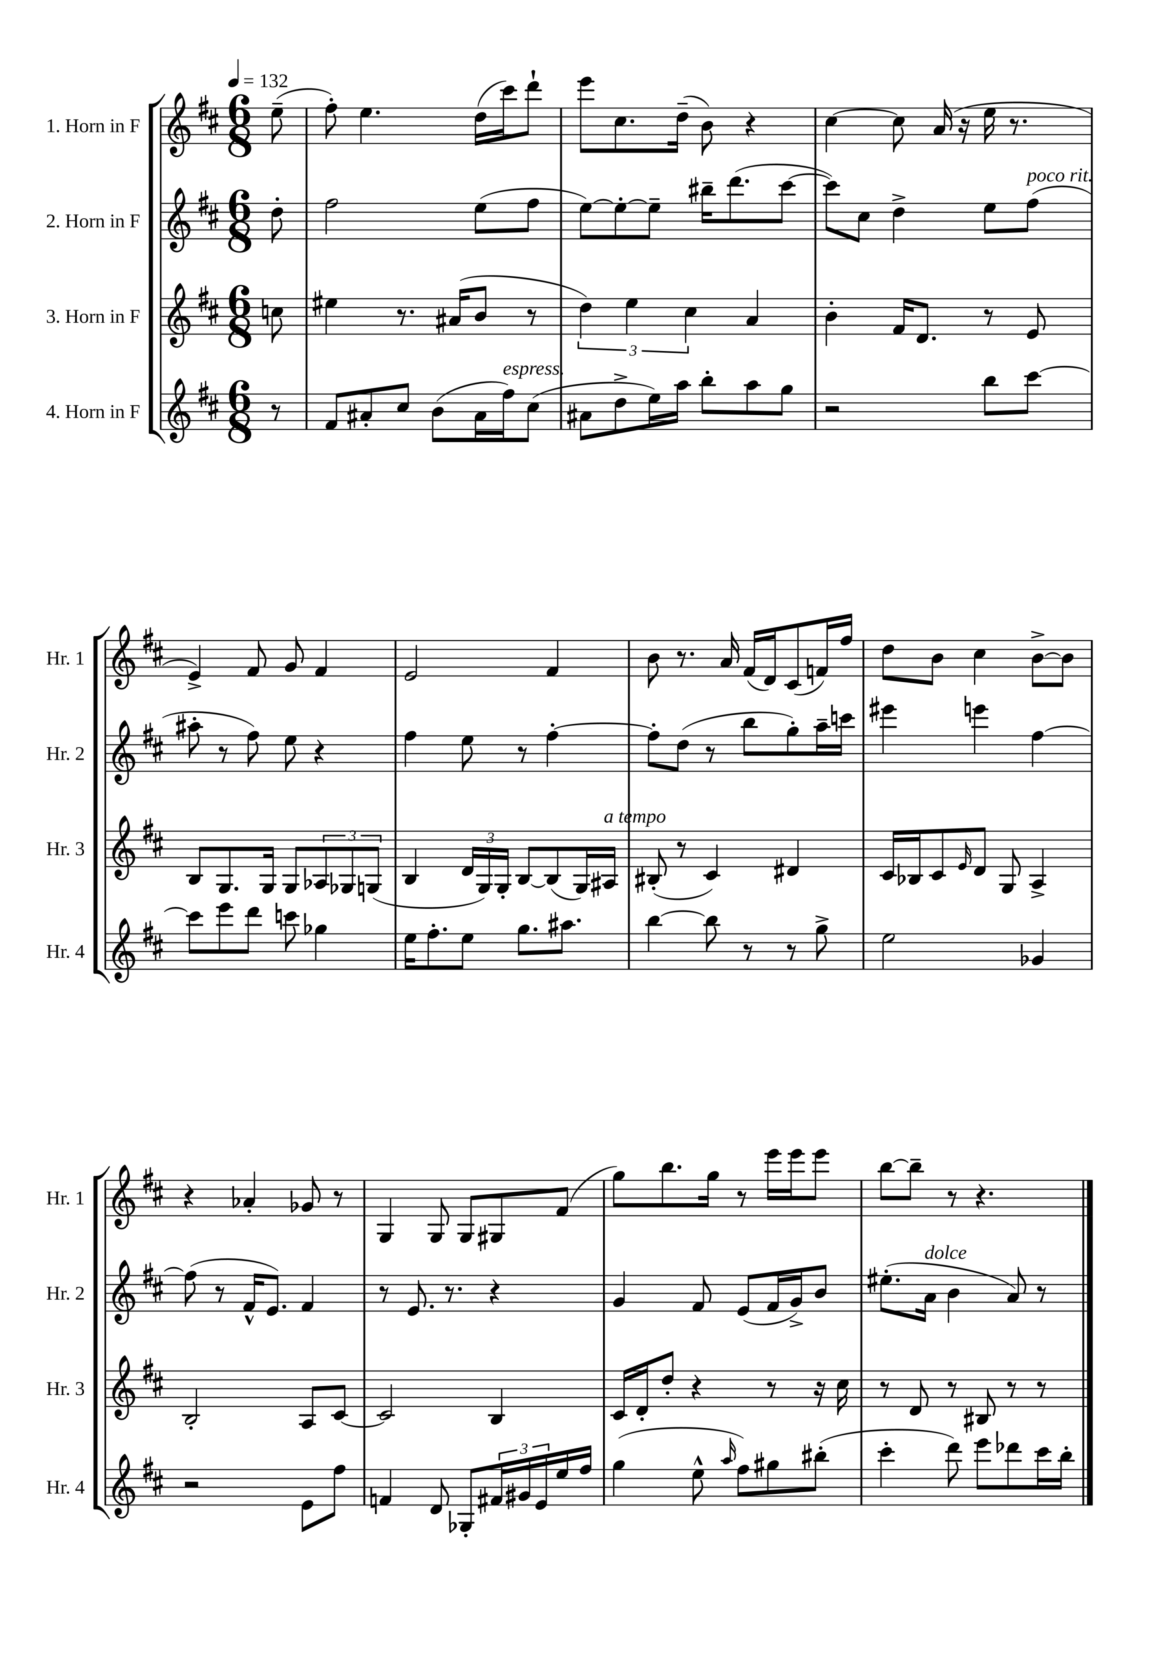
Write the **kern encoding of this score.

**kern	**kern	**kern	**kern
*staff4	*staff3	*staff2	*staff1
*clefG2	*clefG2	*clefG2	*clefG2
*k[f#c#]	*k[f#c#]	*k[f#c#]	*k[f#c#]
*M6/8	*M6/8	*M6/8	*M6/8
*MM132	*MM132	*MM132	*MM132
8r	8cc	8dd'	(8ee~
=	=	=	=
8f#	4ee#	2ff#	8ff#')
8a#'	.	.	4.ee
8cc#	8.r	.	.
(8b	.	.	.
.	(16a#	.	.
16a#	8b	(8ee	(16dd
16ff#)	.	.	16ccc#)
(8cc#	8r	8ff#	8ddd`
=	=	=	=
8a#	6dd)	[8ee)	8eee
8dd^	.	8ee'_	8.cc#
.	6ee	.	.
16ee)	.	8ee~]	.
16aa	.	.	(16dd~
.	6cc#	.	.
8bb'	.	16bb#~	8b)
.	.	(8.ddd	.
8aa	4a	.	4r
8gg	.	[8ccc#	.
=	=	=	=
2r	4b'	8ccc#])	[4cc#
.	.	8cc#	.
.	16f#	4dd^	8cc#]
.	8.d	.	.
.	.	.	(16a
.	.	.	16r
8bb	8r	8ee	16ee
.	.	.	8.r
[8ccc#	8e	(8ff#	.
=	=	=	=
8ccc#]	8B	8aa#'	4e^)
8eee	8.G	8r	.
8ddd	.	8ff#)	8f#
.	16G	.	.
8ccc	8G	8ee	8g
4gg-	12A-	4r	4f#
.	12G-	.	.
.	(12G	.	.
=	=	=	=
16ee	4B	4ff#	2e
8.ff#'	.	.	.
8ee	24d	8ee	.
.	24G)	.	.
.	24G'	.	.
8.gg	[8B	8r	.
.	(8B]	[4ff#'	4f#
8.aa#	.	.	.
.	16G)	.	.
.	16A#	.	.
=	=	=	=
[4bb	(8B#'	8ff#']	8b
.	8r	(8dd	8.r
8bb]	4c#)	8r	.
.	.	.	16a
8r	.	8bb	(16f#
.	.	.	16d)
8r	4d#	8gg')	(8c#
8gg^	.	16aa~	16f)
.	.	16ccc	16ff#
=	=	=	=
2ee	16c#	4eee#	8dd
.	16B-	.	.
.	8c#	.	8b
.	16qqe	.	.
.	8d	4eee	4cc#
.	8G	.	.
4g-	4A^	[4ff#	[8b^
.	.	.	8b]
=	=	=	=
2r	2B'	(8ff#]	4r
.	.	8r	.
.	.	16f#^^	4a-'
.	.	8.e)	.
8e	8A	4f#	8g-
8ff#	[8c#	.	8r
=	=	=	=
4f	2c#]	8r	4G
.	.	8.e	.
8d	.	.	8G
.	.	8.r	.
8G-'	.	.	8G
24f#	4B	4r	8G#
24g#	.	.	.
24e	.	.	.
16ee	.	.	(8f#
16ff#	.	.	.
=	=	=	=
(4gg	16c#	4g	8gg)
.	16d'	.	.
.	8dd'	.	8.bb
8ee^^	4r	8f#	.
.	.	.	16gg
16qqaa	.	.	.
8ff#)	.	(8e	8r
8gg#	8r	16f#	16eee
.	.	16g^)	16eee
(8bb#'	16r	8b	8eee
.	16cc#	.	.
=	=	=	=
4ccc#'	8r	(8.ee#'	[8bb
.	8d	.	8bb~]
.	.	16a	.
8ddd)	8r	4b	8r
8eee	8B#	.	4.r
8ddd-	8r	8a)	.
16ccc#	8r	8r	.
16bb'	.	.	.
==	==	==	==
*-	*-	*-	*-
